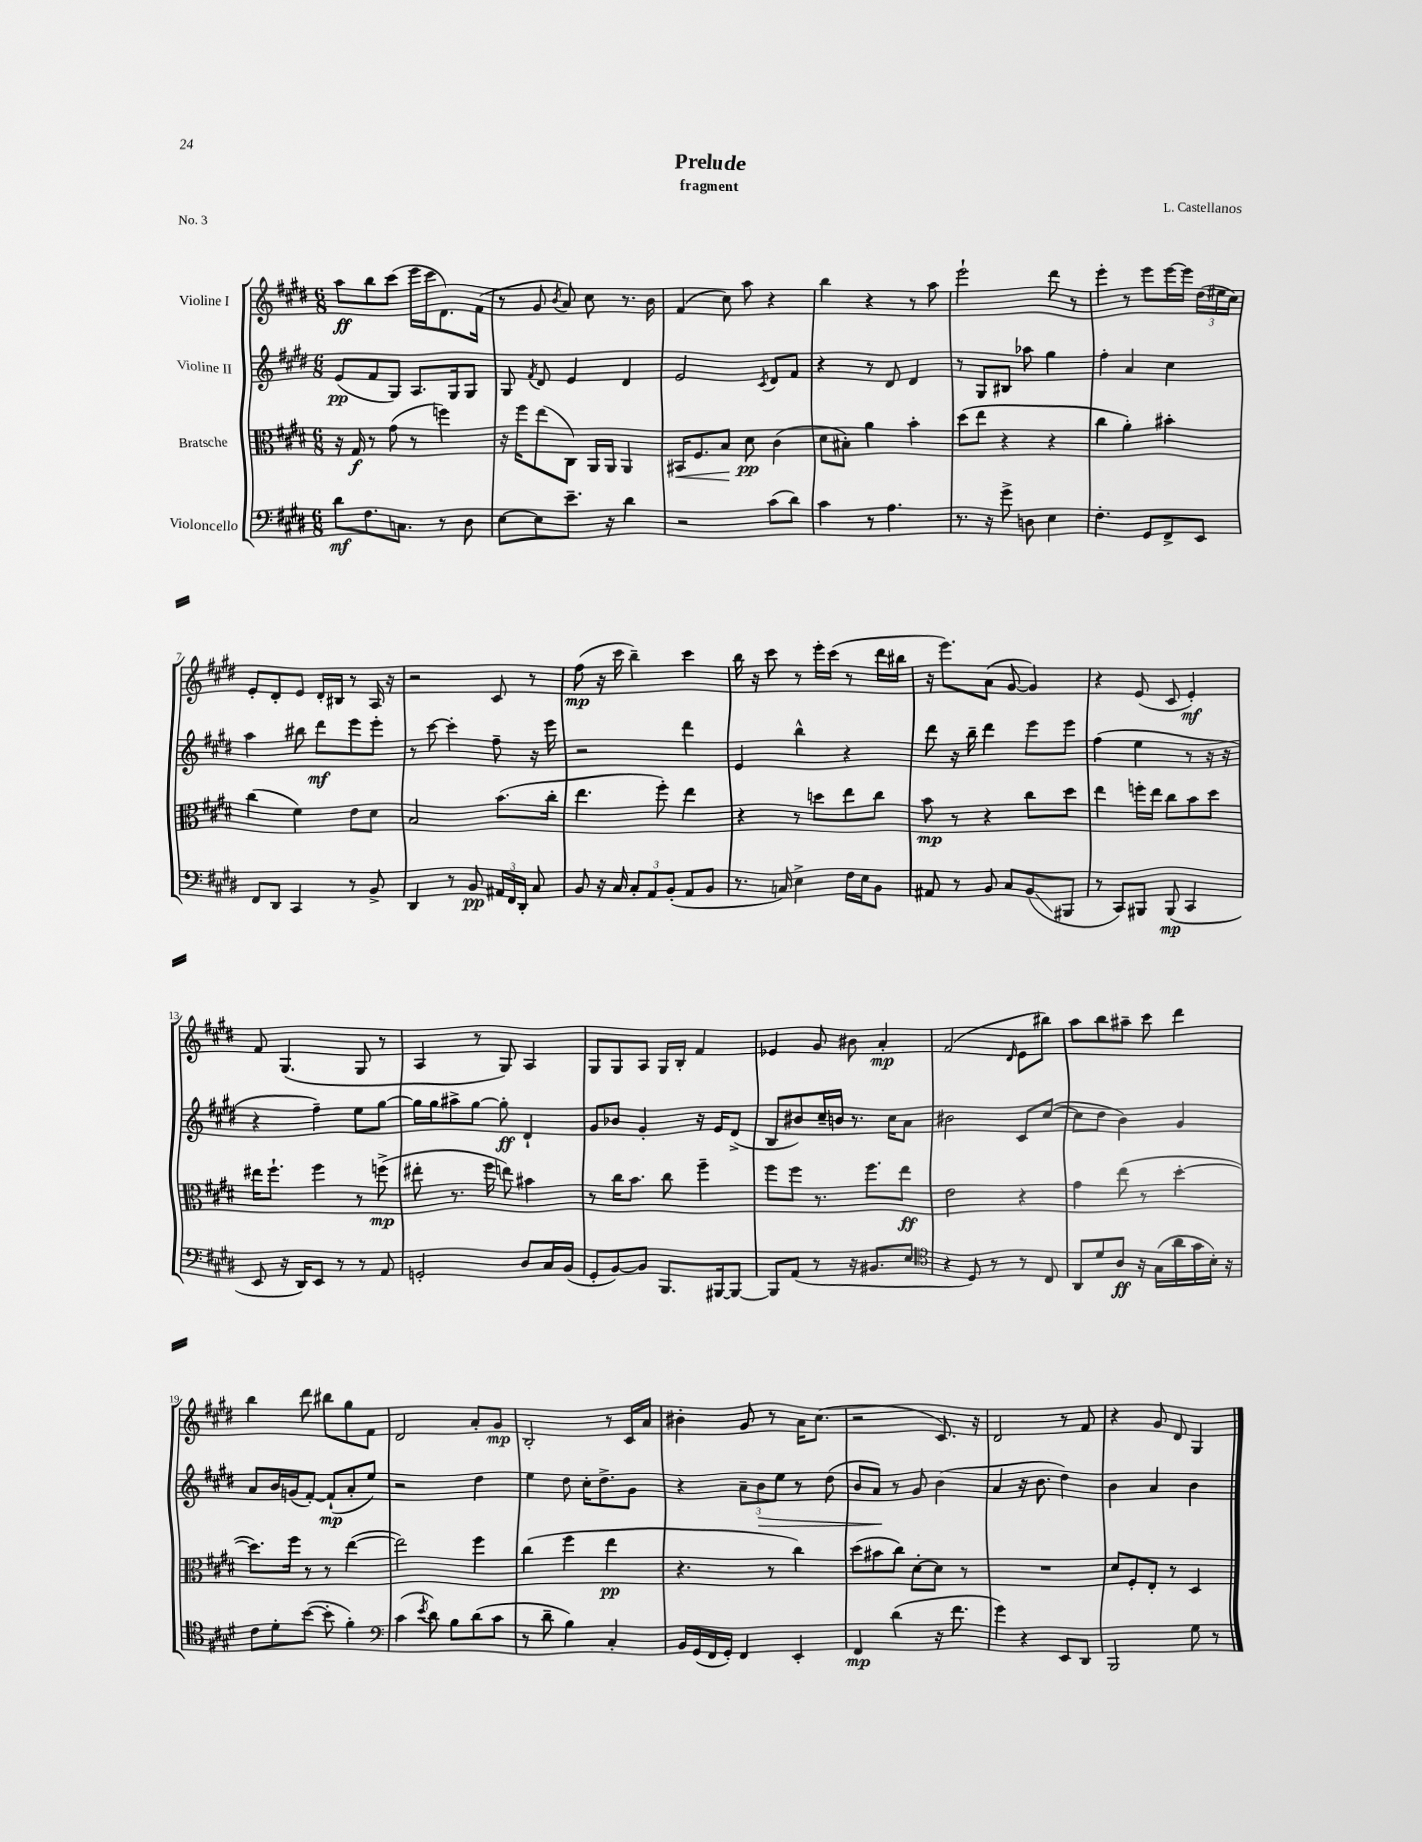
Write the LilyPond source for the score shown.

\header { title = "Prelude" composer = "L. Castellanos" subtitle = "fragment" piece = "No. 3" }
<<
\new StaffGroup <<
\new Staff = "s0" \with { instrumentName = "Violine I" } {
    \clef treble \key e \major \numericTimeSignature \time 6/8
    \autoBeamOff a''8[\ff b''8 cis'''8]( e'''16[ cis'''16 dis'8.) fis'16]( |
    r8 gis'8 \acciaccatura { b'8 } a'8) cis''8 r8. b'16 |
    fis'4( cis''8) a''8 r4 |
    b''4 r4 r8 a''8 |
    e'''2-! dis'''8 r8 |
    e'''4-. r8 e'''8[ e'''16~ e'''16] \tuplet 3/2 { dis''16[( eis''16 cis''16]) } |
    e'8[-. dis'8-. e'8] dis'16[-. bis16] r8 a16 r16 |
    r2 cis'8 r8 |
    fis''8\mp( r16 cis'''16 b''4--) cis'''4 |
    b''16 r16 cis'''8 r8 e'''16[-. cis'''16]( r8 dis'''16[ bis''16] |
    r16 e'''8.[) a'8]( gis'8~ gis'4) |
    r4 e'8( cis'8 e'4-.\mf) |
    fis'8 gis4.( gis8 r8 |
    a4 r8 gis8) a4 |
    gis8[ gis8 a8] gis16[ b16]-. fis'4 |
    ees'4 gis'8 bis'8 a'4-.\mp |
    fis'2( \grace { dis'16 } e'8[ bis''8]) |
    a''8[ b''8 ais''8]-- cis'''8 dis'''4 |
    b''4 dis'''8 bis''8[ gis''8 fis'8] |
    dis'2 a'8[-. gis'8]\mp |
    b2-. r8 cis'16[ a'16] |
    bis'4-. gis'8 r8 a'16[ cis''8.]( |
    r2 cis'8.) r16 |
    dis'2 r8 fis'8 |
    r4 gis'8 dis'8 gis4 \bar "|." |
}
\new Staff = "s1" \with { instrumentName = "Violine II" } {
    \clef treble \key e \major \numericTimeSignature \time 6/8
    \autoBeamOff e'8[\pp( fis'8 gis8]) a8.[ gis16 gis8] |
    gis8 \acciaccatura { fis'8 } dis'8 e'4 dis'4 |
    e'2 \acciaccatura { cis'8 } dis'8[ fis'8] |
    r4 r8 dis'8 dis'4 |
    r8 gis8[ bis8] aes''8 gis''4 |
    fis''4-. a'4 cis''4 |
    a''4 bis''8 dis'''8[\mf e'''8 e'''8]-. |
    r8 cis'''8~ cis'''4-. fis''8-- r16 e'''16 |
    r2 dis'''4 |
    e'4 b''4-^ r4 |
    dis'''8 r16 b''16-- dis'''4 e'''8[ e'''8] |
    fis''4( e''4 r8 r16 r16 |
    r4 fis''4--) e''8[ gis''8]~ |
    gis''16[ gis''16 ais''8-> gis''8]~ gis''8-.\ff dis'4-! |
    gis'8[ bes'8] gis'4-. r16 e'16[ dis'8]->( |
    b8[ bis'8) cis''16-- b'16] r8. cis''16[ a'8] |
    bis'2 cis'8[ cis''8]~( |
    cis''8[ dis''8] b'4) gis'4 |
    a'8[ b'16 g'16( fis'8]~-.) fis'8[-!\mp( a'8-. e''8]) |
    r2 dis''4 |
    e''4 dis''8 cis''16[-. dis''8.-> gis'8] |
    r4 \tuplet 3/2 { a'8[-- b'8\> e''8] } r8 dis''8( |
    b'8[ a'8]\!) r8 gis'8 b'4( |
    a'4 r16 b'8. dis''4) |
    b'4 a'4 b'4 \bar "|." |
}
\new Staff = "s2" \with { instrumentName = "Bratsche" } {
    \clef alto \key e \major \numericTimeSignature \time 6/8
    \autoBeamOff r16 gis16\f r8 gis'8( r8 f''4) |
    r16 fis''16[ e''8( cis8]) a,16[ a,16] a,4 |
    bis,16[\< fis8. b8]\! dis'8\pp cis'4( |
    dis'8[ bis8]-.) a'4 b'4-. |
    dis''8[( e''8] r4 r4 |
    cis''4 a'4-.) bis'4-. |
    cis''4( fis'4) e'8[ dis'8] |
    b2 b'8.[( cis''16]-. |
    e''4. fis''8-.) e''4 |
    r4 r8 d''8[ e''8 cis''8] |
    b'8\mp r8 r4 cis''8[ dis''8] |
    e''4 f''16[-. e''16] cis''8[ b'8 dis''8] |
    eis''16[ fis''8.]-! fis''4 r8 f''8->\mp( |
    eis''8-. r8. fis''16 e''8) bis'4 |
    r8 cis''16[ b'8.] cis''8 fis''4-- |
    fis''8[ fis''8] r8. fis''8.[ e''8]\ff |
    e'2 r4 |
    gis'4 e''8( r8 dis''4~-. |
    dis''8.[) fis''16] r8 r8 e''4~( |
    e''2) fis''4 |
    cis''4( fis''4 e''4\pp |
    r4. r8 cis''4) |
    dis''8[( bis'8 cis''8]) dis'8[~-. dis'8] r8 |
    R2. |
    dis'8[ fis8-. e8]-. r8 dis4 \bar "|." |
}
\new Staff = "s3" \with { instrumentName = "Violoncello" } {
    \clef bass \key e \major \numericTimeSignature \time 6/8
    \autoBeamOff dis'8[\mf fis8. c8.] r8 dis8 |
    e8[~ e8 e'8.]-- r16 dis'4 |
    r2 cis'8[( dis'8]) |
    cis'4 r8 a4. |
    r8. r16 gis'8-> d8 e4 |
    fis4.-. gis,8[ fis,8-> e,8] |
    fis,8[ dis,8] cis,4 r8 b,8-> |
    dis,4 r8 b,8\pp \tuplet 3/2 { ais,16[ fis,16 dis,16]-. } cis8 |
    b,8 r16 cis16 \tuplet 3/2 { cis8[-. a,8 b,8]-.( } a,8[ b,8] |
    r8. c16) e4-> fis16[ e16 b,8] |
    ais,8 r8 b,8 cis8[ b,8\glissando( bis,,8] |
    r8 cis,8[) bis,,8] bis,,8\mp( cis,4 |
    e,8 r16 dis,16[) e,8] r8 r8 a,8 |
    g,2-. dis8[ cis16 b,16]( |
    gis,8[-. b,8~) b,8] b,,8.[ bis,,16~ bis,,8]~ |
    bis,,8[ a,8]( r8 r16 bis,8.[ e8] |
    \clef tenor r4 dis8) r8 r8 cis8 |
    a,8[ dis'8 a8]\ff r16 gis16[( a'16 gis'16 b16]-.) r16 |
    cis'8[ dis'8-. b'8]~( b'8-. fis'4-.) |
    \clef bass cis'4( \acciaccatura { e'8 } dis'8) b8[ dis'8( cis'8] |
    r8 dis'8-- b4) cis4-. |
    b,16[ gis,16( fis,16 gis,16]-.) fis,4 e,4-. |
    fis,4\mp dis'4( r16 fis'8. |
    gis'4) r4 e,8[ dis,8] |
    b,,2 gis8 r8 \bar "|." |
}
>>
>>
